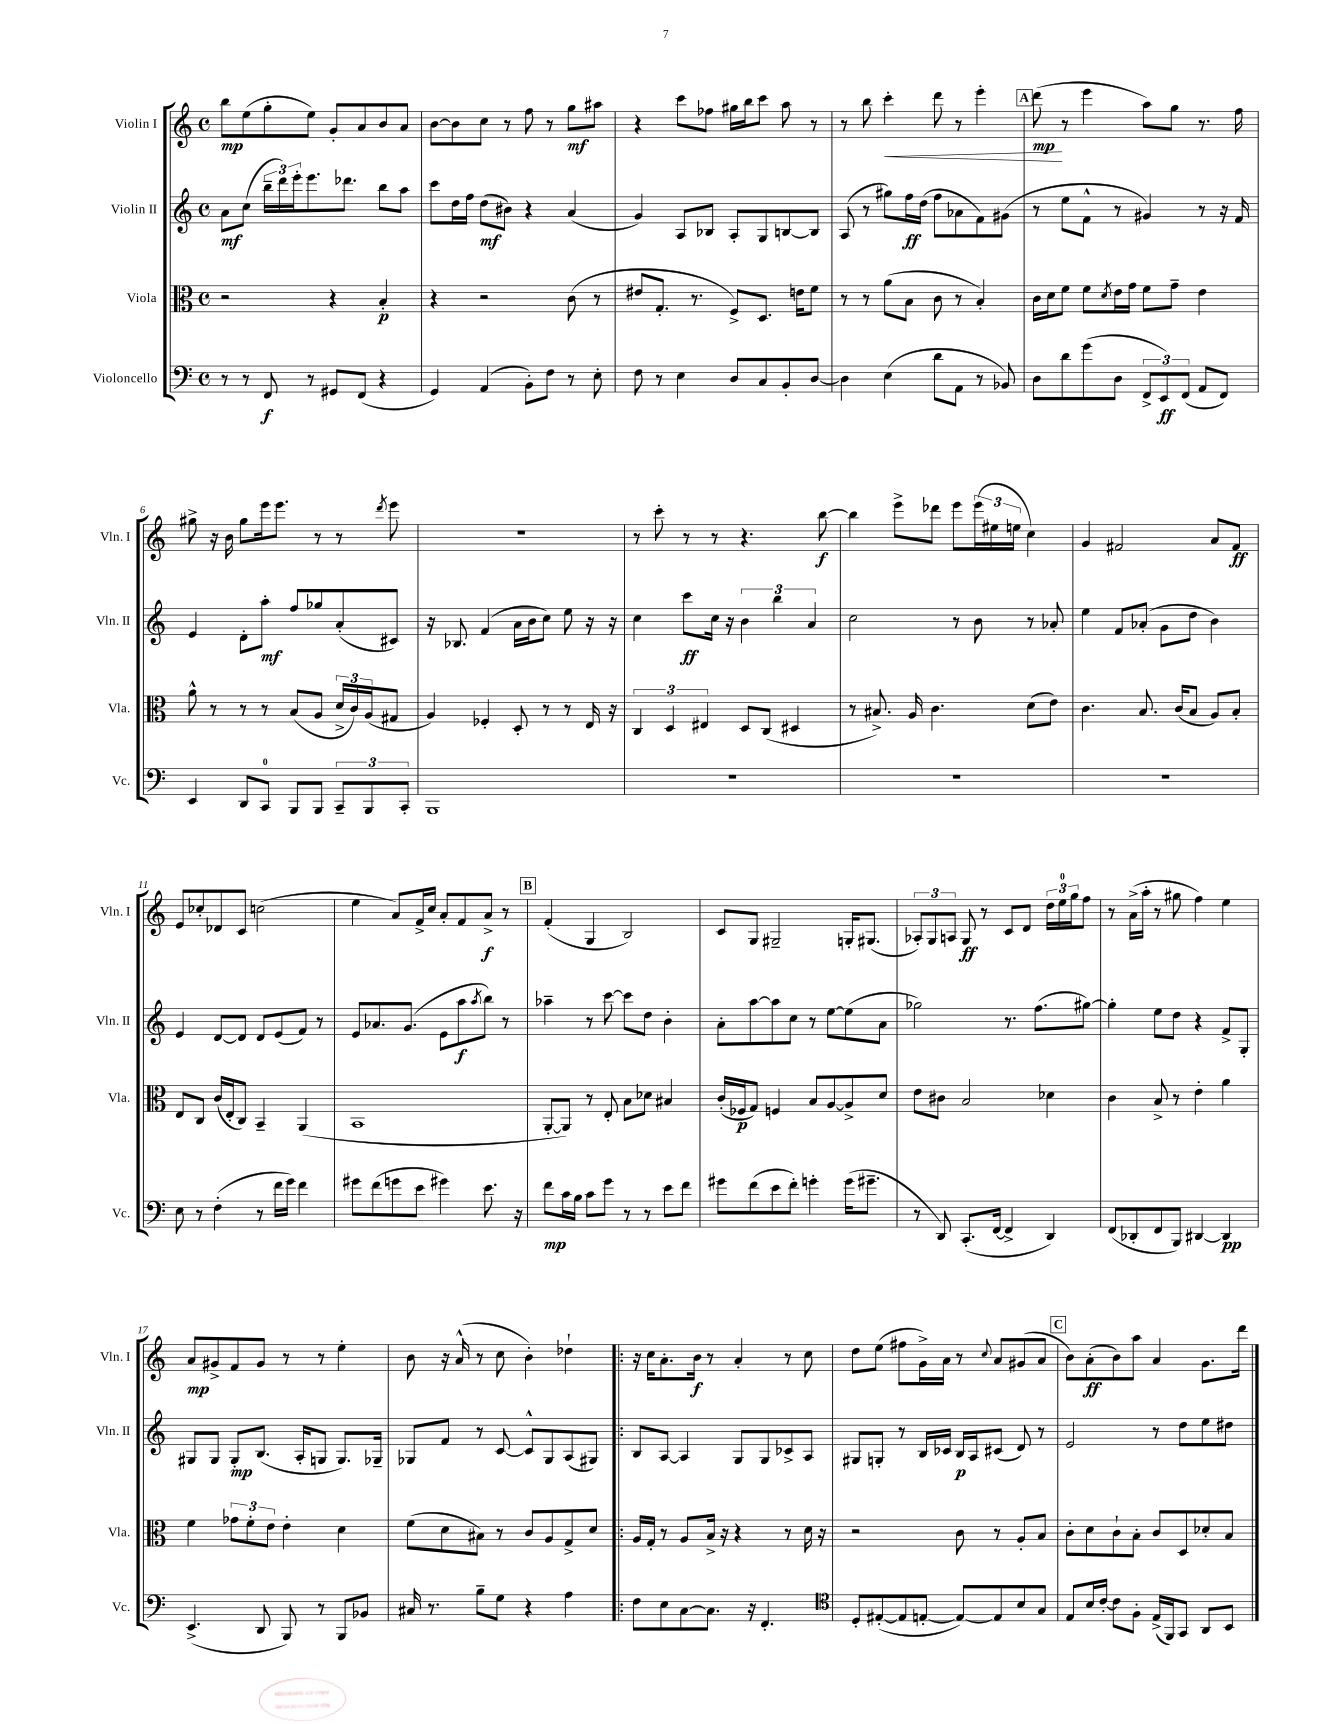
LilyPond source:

<<
\new StaffGroup <<
\new Staff = "s0" \with { instrumentName = "Violin I" shortInstrumentName = "Vln. I" } {
    \clef treble \key c \major \defaultTimeSignature \time 4/4
    b''8\mp e''8( g''8-. e''8) g'8-. a'8 b'8 a'8 |
    b'8~ b'8 c''8 r8 f''8 r8 g''8\mf ais''8 |
    r4 c'''8 fes''8 gis''16 b''16 c'''8 a''8 r8 |
    r8 b''8 c'''4-.\< d'''8 r8 e'''4-. |
    \mark \markup { \box "A" } d'''8\mp\!( r8 e'''4 a''8) g''8 r8. f''16 |
    gis''8-> r16 b'16 gis''8 e'''16 e'''8. r8 r8 \acciaccatura { d'''8 } e'''8 |
    R1 |
    r8 c'''8-. r8 r8 r4. b''8~\f |
    b''4 e'''8-> des'''8 e'''8 \tuplet 3/2 { e'''16( eis''16 e''16 } c''4) |
    g'4 fis'2 a'8 fis'8\ff |
    e'8 ces''8-. des'8 c'8 c''2( |
    e''4 a'8) f'16-> c''16 a'8-. f'8 a'8->\f r8 |
    \mark \markup { \box "B" } f'4-.( g4 b2) |
    c'8 g8 gis2-- g16-. gis8.( |
    \tuplet 3/2 { aes8-.) g8 a8 } g8\ff r8 c'8 d'8 \tuplet 3/2 { d''16 e''16-0 g''16 } f''8 |
    r8 a'16->( a''16-. r8 gis''8 f''4) e''4 |
    a'8\mp gis'8-> f'8 gis'8 r8 r8 e''4-. |
    b'8 r16 a'16-^( r8 c''8 b'4-.) des''4-! |
    \bar ".|:" r16 c''16 a'8.-. b'16\f r8 a'4-. r8 c''8 |
    d''8 e''8( fis''8 g'16->) a'16 r8 \appoggiatura { c''8 } a'8 gis'8( a'8 |
    \mark \markup { \box "C" } b'8) a'8-.\ff( b'8) a''8 a'4 g'8. d'''16 \bar "|." |
}
\new Staff = "s1" \with { instrumentName = "Violin II" shortInstrumentName = "Vln. II" } {
    \clef treble \key c \major \defaultTimeSignature \time 4/4
    a'8\mf c''8( \tuplet 3/2 { b''16-- d'''16) e'''16-. } e'''8. des'''8. b''8 a''8 |
    c'''8 d''16 f''16 d''8\mf( bis'8) r4 a'4( |
    g'4) a8 bes8 a8-. g8 b8~ b8 |
    a8( r8 gis''8) f''16\ff d''16( f''8 aes'8 f'8) gis'8( |
    \mark \markup { \box "A" } r8 e''8 f'8-^ r8 gis'4) r8 r16 f'16 |
    e'4 d'8-. a''8-.\mf f''8 ges''8 a'8-.( cis'8) |
    r16 bes8. f'4( a'16 b'16 c''8) e''8 r16 r16 |
    c''4 c'''8\ff c''16 r16 \tuplet 3/2 { b'4 b''4 a'4 } |
    c''2 r8 b'8 r8 aes'8-. |
    e''4 f'8 aes'8-.( g'8 d''8 b'4) |
    e'4 d'8~ d'8 d'8 e'8( f'8) r8 |
    e'8 aes'8. g'8.( e'8 a''8\f \acciaccatura { a''8 } b''8) r8 |
    \mark \markup { \box "B" } aes''4-- r8 c'''8~ c'''8 d''8 b'4-. |
    a'8-. a''8~ a''8 c''8 r8 e''8~ e''8( a'8 |
    ges''2) r8. f''8.( gis''8~) |
    gis''4-. e''8 d''8 r4 f'8-> g8-. |
    gis8 gis8 gis8-.\mp b8.( a16-. g8 g8.) ges16-- |
    ges8 f'8 r8 c'8~ c'8-^ ges8 a8( gis8) |
    \bar ".|:" b8 a8~ a4 g8 g8 ces'8-> a8 |
    gis8 g8-. r8 b16 ces'16 b16\p a16 cis'8( d'8) r8 |
    \mark \markup { \box "C" } e'2 r8 d''8 e''8 dis''8 \bar "|." |
}
\new Staff = "s2" \with { instrumentName = "Viola" shortInstrumentName = "Vla." } {
    \clef alto \key c \major \defaultTimeSignature \time 4/4
    r2 r4 b4-.\p |
    r4 r2 c'8( r8 |
    eis'8 g8.-. r8. f8->) d8. e'16 f'8 |
    r8 r8 a'8( b8 c'8 r8 b4-.) |
    \mark \markup { \box "A" } c'16 d'16 f'8 f'8 \acciaccatura { d'8 } e'16 g'16 f'8 g'8-- e'4 |
    a'8-^ r8 r8 r8 b8( a8 \tuplet 3/2 { d'16-> c'16) a16( } gis8 |
    a4) fes4-. d8-. r8 r8 e16 r16 |
    \tuplet 3/2 { c4 d4 eis4 } d8 c8( dis4 |
    r8 bis8.->) a16 c'4. d'8( e'8) |
    c'4. b8. c'16( b8 a8) b8-. |
    e8 c8 c'16( e16-. c8) b,4-- a,4( |
    b,1 |
    \mark \markup { \box "B" } a,8~-. a,8) r8 e8-. b8 des'8 bis4 |
    c'16-.( fes16\p g8) f4 b8 a8~ a8-> d'8 |
    e'8 cis'8 b2 des'4 |
    c'4 b8-> r8 e'4-. a'4 |
    f'4 \tuplet 3/2 { ges'8 f'8-. e'8 } e'4-. d'4 |
    f'8( d'8 bis8) r8 c'8 a8 g8-> d'8 |
    \bar ".|:" a16 g16-. r8 a8 b16-> r16 r4 r8 d'16 r16 |
    r2 c'8 r8 a8-. b8 |
    \mark \markup { \box "C" } c'8-. d'8 c'8-! b8-. c'8 d8 des'8-. b8 \bar "|." |
}
\new Staff = "s3" \with { instrumentName = "Violoncello" shortInstrumentName = "Vc." } {
    \clef bass \key c \major \defaultTimeSignature \time 4/4
    r8 r8 f,8\f r8 gis,8 f,8( r4 |
    g,4) a,4( b,8-.) f8 r8 e8-. |
    f8 r8 e4 d8 c8 b,8-. d8~ |
    d4 e4( d'8 a,8 r8 bes,8) |
    \mark \markup { \box "A" } d8 d'8 g'8( d8 \tuplet 3/2 { f,8-> e,8\ff) f,8( } a,8 f,8) |
    e,4 d,8 c,8-0 b,,8 b,,8 \tuplet 3/2 { c,8-- b,,8 c,8-. } |
    b,,1 |
    R1 |
    R1 |
    R1 |
    e8 r8 f4-.( r8 f'16 g'16) f'4 |
    gis'8 f'8( g'8 e'8 gis'4) e'8. r16 |
    \mark \markup { \box "B" } f'8\mp c'16 b16 c'8 g'8 r8 r8 e'8 f'8 |
    gis'8 f'8( e'8 f'8-.) g'4-. g'16( gis'8.-- |
    r8 d,8) c,8.-.( f,16~ f,4-> d,4) |
    f,8( des,8-. f,8 b,,8) dis,4~ dis,4\pp |
    e,4.->( d,8 b,,8) r8 b,,8 bes,8 |
    cis16 r8. b8-- g8 r4 a4 |
    \bar ".|:" f8 e8 c8~ c8. r16 f,4.-. |
    \clef tenor d8-. eis8~-.( eis8 e8~-. e8~) e8 b8 g8 |
    \mark \markup { \box "C" } e8 b16 c'16~-. c'8 f8-. e16->( f,16) g,8 a,8 b,8 \bar "|." |
}
>>
>>
